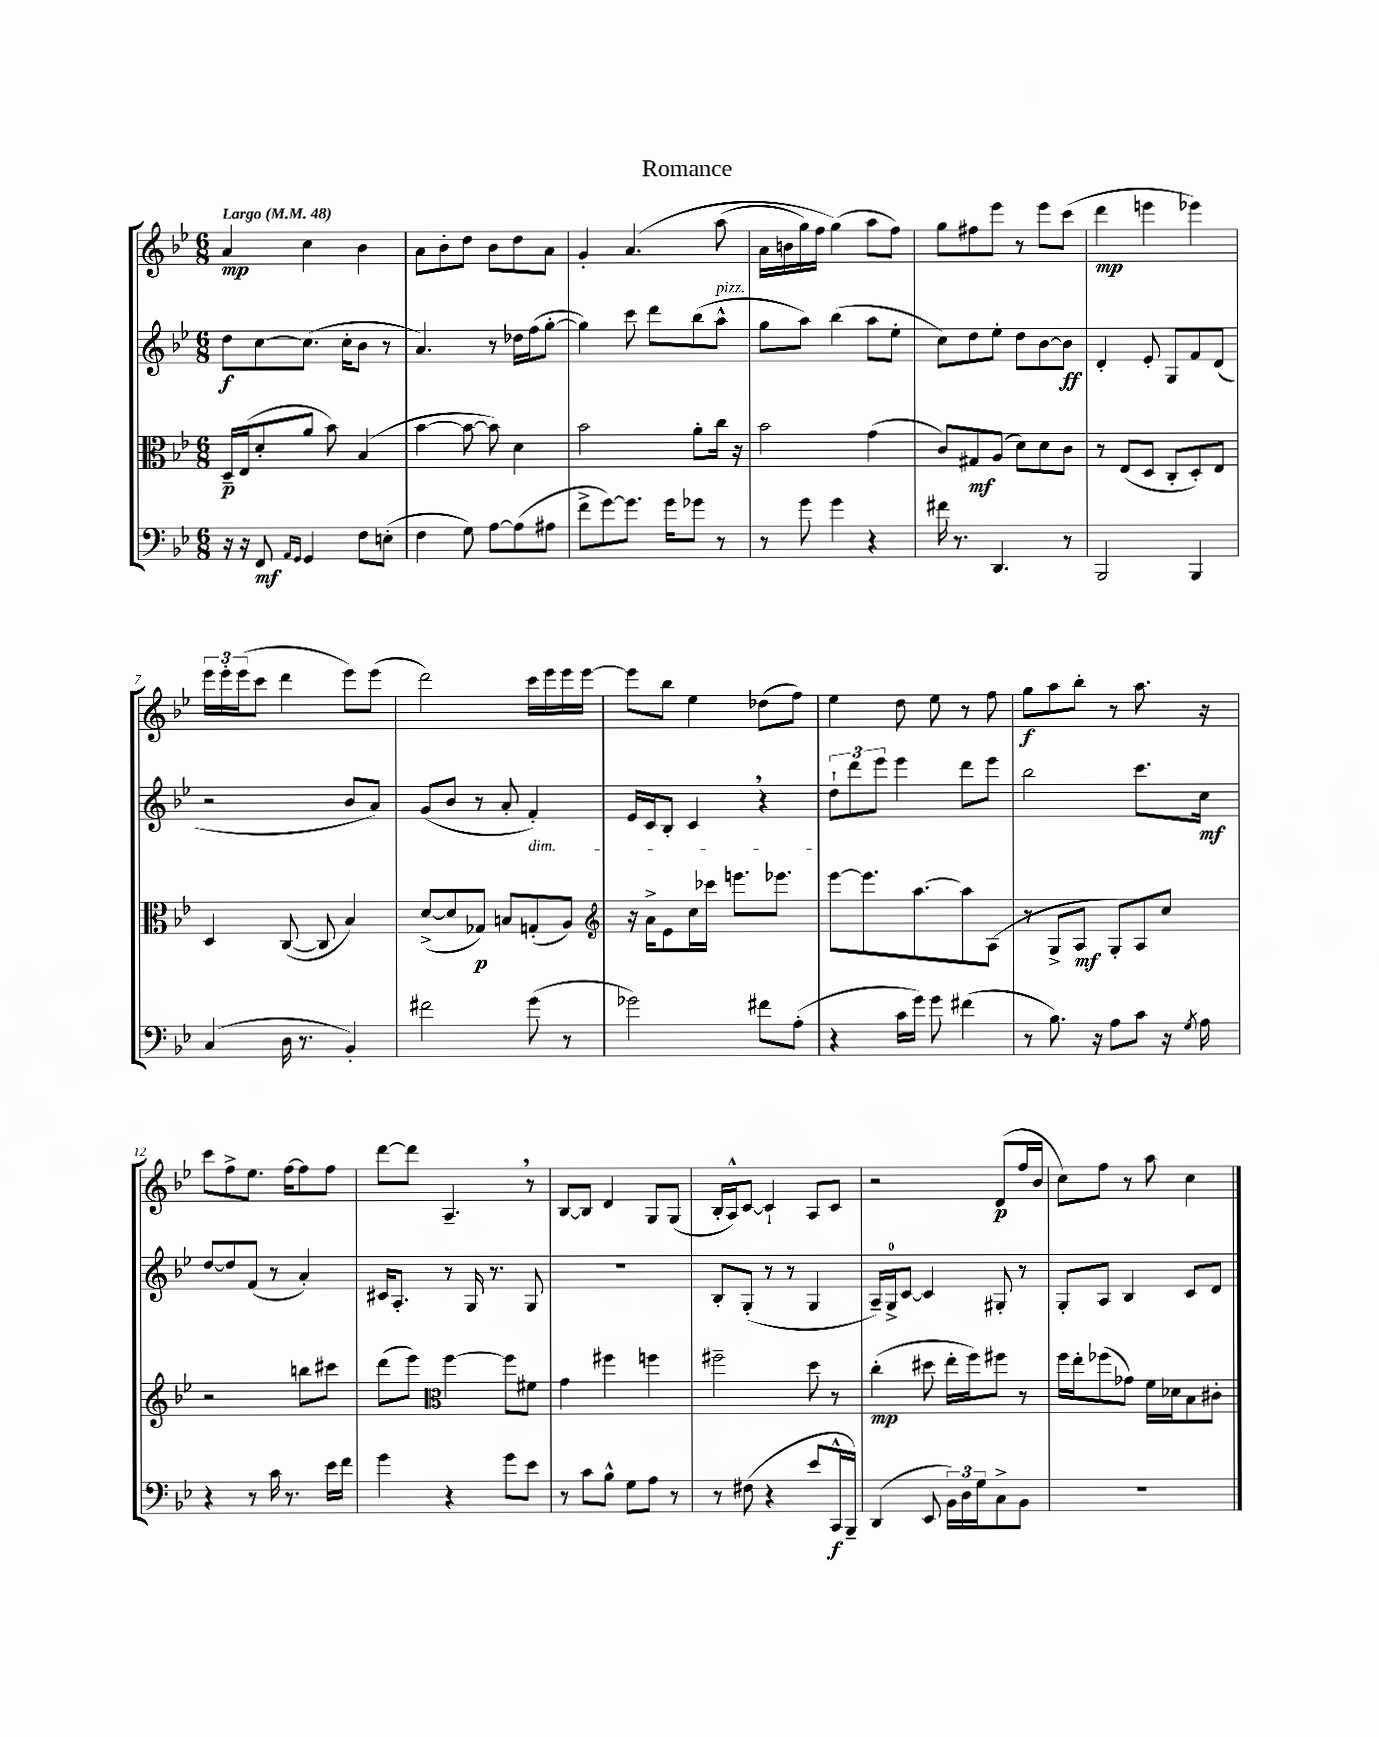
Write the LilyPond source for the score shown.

\header { title = "Romance" }
<<
\new StaffGroup <<
\new Staff = "s0" {
    \clef treble \key bes \major \numericTimeSignature \time 6/8 \tempo "Largo" 4 = 48
    a'4\mp c''4 bes'4 |
    a'8 bes'8-. d''8 bes'8 d''8 a'8 |
    g'4-. a'4.\( a''8( |
    a'16 b'16 g''16) f''16 g''4(\) a''8 f''8) |
    g''8 fis''8 ees'''8 r8 ees'''8 c'''8( |
    d'''4\mp e'''4 ees'''4) |
    \tuplet 3/2 { ees'''16 ees'''16-. ees'''16( } c'''8 d'''4 ees'''8) ees'''8( |
    d'''2) c'''16 ees'''16 ees'''16 ees'''16~ |
    ees'''8 bes''8 ees''4 des''8( f''8) |
    ees''4 d''8 ees''8 r8 f''8 |
    g''8\f a''8 bes''8-. r8 a''8. r16 |
    c'''8 f''8-> ees''8. f''16~ f''8 f''8 |
    d'''8~ d'''8 a4.-- \breathe r8 |
    bes8~ bes8 d'4 g8 g8( |
    bes16-. a16-^) c'8~ c'4-! a8 c'8 |
    r2 d'8\p( f''16 bes'16 |
    c''8) f''8 r8 a''8 c''4 \bar "|." |
}
\new Staff = "s1" {
    \clef treble \key bes \major \numericTimeSignature \time 6/8
    d''8\f c''8~ c''8.( c''16-. bes'8 r8 |
    a'4.) r8 des''16 f''16( g''8~-. |
    g''4) c'''8 d'''8 bes''8( a''8-^^\markup { \italic "pizz." } |
    g''8 a''8) bes''4( a''8 ees''8-. |
    c''8) d''8 ees''8-. d''8 bes'8~ bes'8\ff |
    d'4-. ees'8-. g8 f'8 d'8( |
    r2 bes'8 a'8) |
    g'8( bes'8 r8 a'8-. f'4-.\dim) |
    ees'16 c'16 bes8-. c'4 \breathe r4 |
    \tuplet 3/2 { d''8-!\! d'''8 ees'''8 } ees'''4 d'''8 ees'''8 |
    bes''2 c'''8. c''16\mf |
    d''8~ d''8 f'8( r8 a'4-.) |
    cis'16 a8.-. r8 g16 r8. g8 |
    R2. |
    bes8-. g8-.( r8 r8 g4 |
    a16--) g16-0-> c'8~ c'4 gis8-. r8 |
    g8-. a8 bes4 c'8 d'8 \bar "|." |
}
\new Staff = "s2" {
    \clef alto \key bes \major \numericTimeSignature \time 6/8
    d16--\p ees16( d'8-. a'8 bes'8) bes4( |
    bes'4~ bes'8~ bes'8) d'4 |
    bes'2 a'8-. c''16 r16 |
    bes'2 g'4( |
    c'8) gis8\mf a8( d'8) d'8 c'8 |
    r8 ees8( d8 c8-. d8-.) ees8 |
    d4 c8~( c8 bes4) |
    d'8~->( d'8 ges8\p) b8 g8-.( a8) |
    \clef treble r16 a'16-> ees'8 c''16 ces'''16 e'''8. ees'''8. |
    ees'''8~ ees'''8. a''8.~ a''8 a8( |
    r8 g8-> a8\mf g8-.) a8 c''8 |
    r2 b''8 cis'''8 |
    d'''8( ees'''8) \clef alto f''4~ f''8 fis'8 |
    g'4 fis''4 f''4 |
    fis''2-- d''8 r8 |
    c''4-.\mp( dis''8 ees''16-. f''16) fis''8 r8 |
    f''16 ees''16-. fes''8( ges'8) f'16 des'16 bes8 cis'8-. \bar "|." |
}
\new Staff = "s3" {
    \clef bass \key bes \major \numericTimeSignature \time 6/8
    r16 r16 f,8\mf \grace { a,16 g,16 } g,4 f8 e8-.( |
    f4 g8) a8~ a8( ais8 |
    f'8-> g'8~) g'8. g'16 ges'8 r8 |
    r8 g'8 g'4 r4 |
    fis'16 r8. d,4. r8 |
    bes,,2 bes,,4 |
    c4( d16 r8. bes,4-.) |
    fis'2 g'8( r8 |
    ges'2) fis'8 a8-.( |
    r4 c'16 g'16) g'8 fis'4( |
    r8 bes8.) r16 a8 c'8 r16 \acciaccatura { g8 } a16 |
    r4 r8 c'16 r8. ees'16 f'16 |
    g'4 r4 g'8 ees'8 |
    r8 c'8 bes8-^ g8 a8 r8 |
    r8 fis8( r4 ees'8 c,16-^\f bes,,16--) |
    d,4( ees,8 \tuplet 3/2 { bes,16) d16 g16 } c8-> bes,8 |
    R2. \bar "|." |
}
>>
>>
